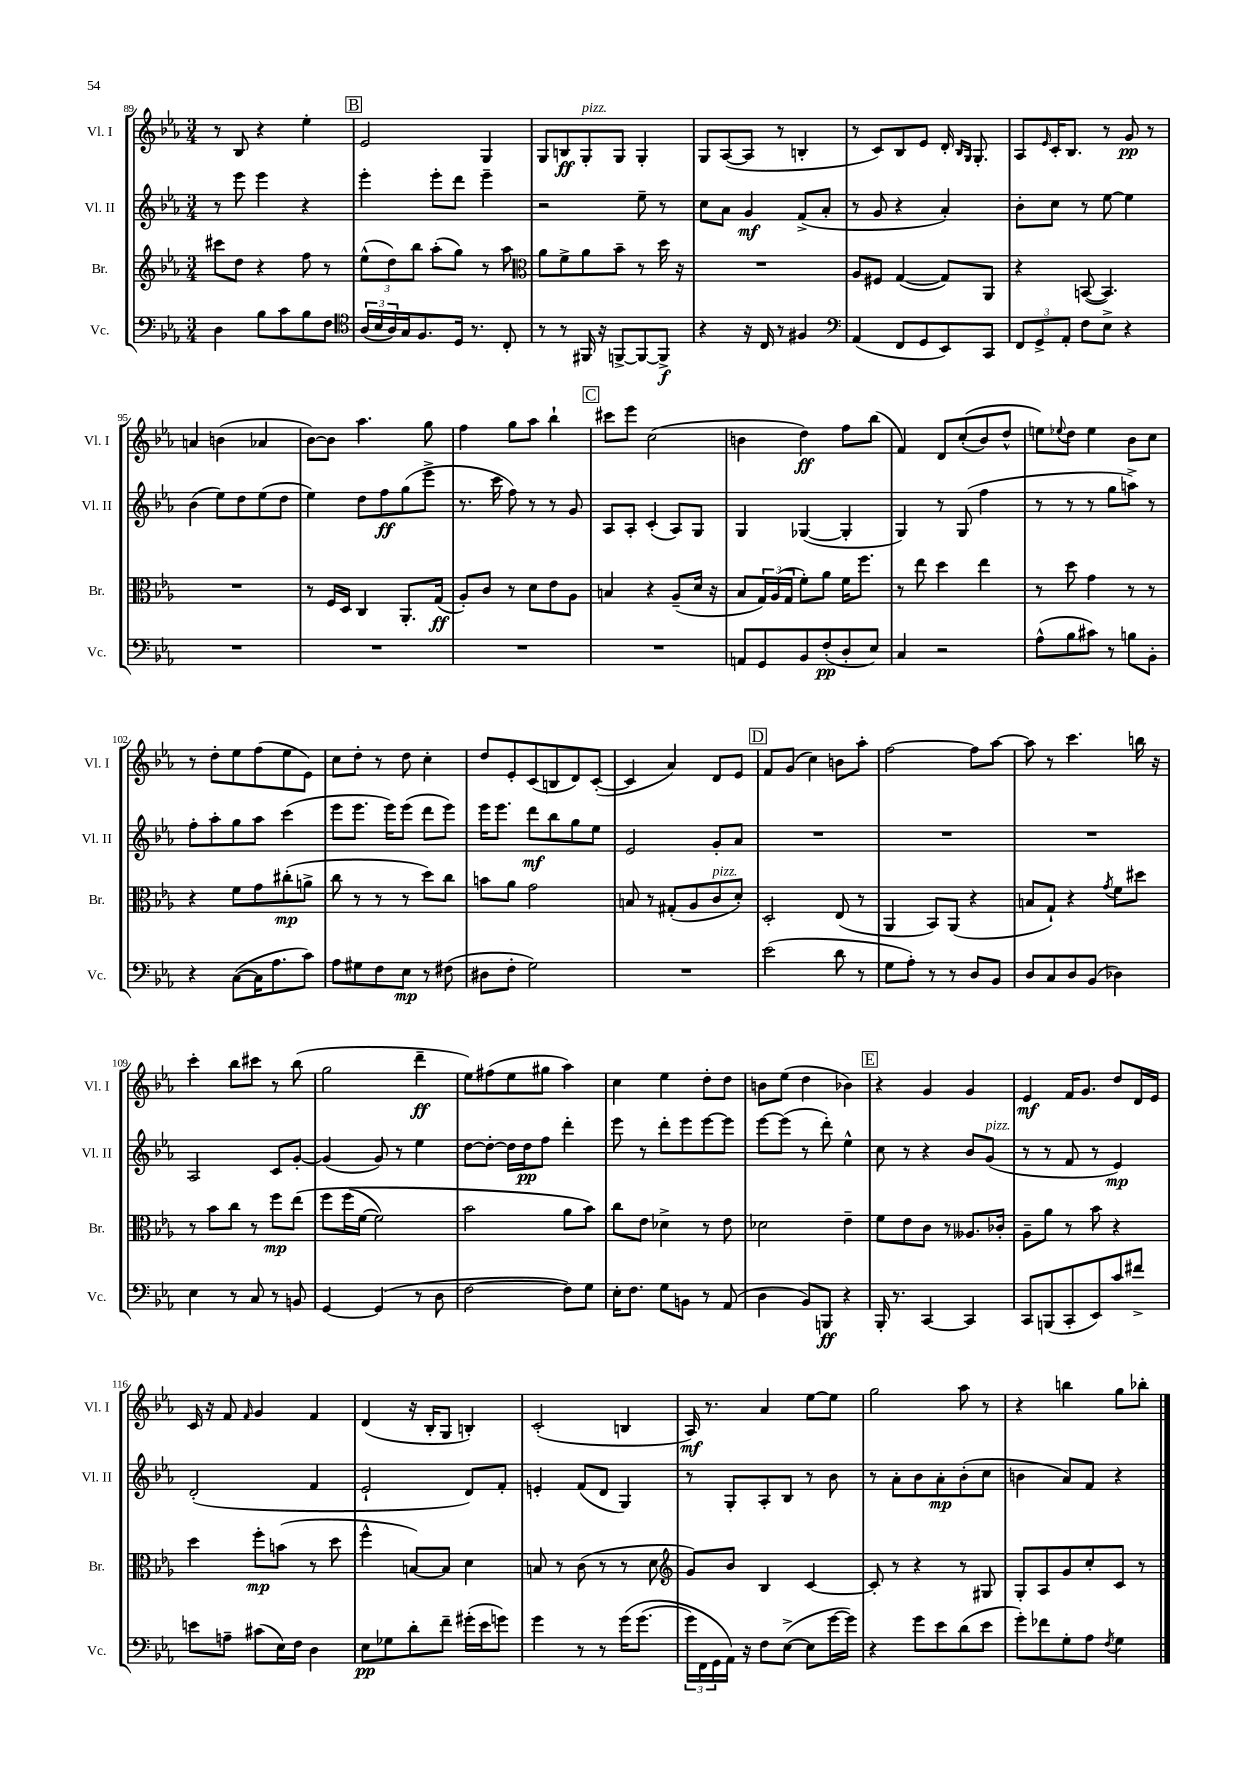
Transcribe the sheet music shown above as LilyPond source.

<<
\new StaffGroup <<
\new Staff = "s0" \with { instrumentName = "Vl. I" shortInstrumentName = "Vl. I" } {
    \clef treble \key ees \major \numericTimeSignature \time 3/4
    r8 bes8 r4 ees''4-. |
    \mark \markup { \box "B" } ees'2 g4 |
    g8 b8\ff g8-.^\markup { \italic "pizz." } g8 g4-. |
    g8 aes8~( aes8 r8 b4-. |
    r8 c'8) bes8 ees'8 d'16-. \grace { bes16 g16 } g8.-. |
    aes8 \grace { ees'16 } c'16-. bes8. r8 g'8\pp r8 |
    a'4 b'4( aes'4 |
    bes'8~) bes'8 aes''4. g''8 |
    f''4 g''8 aes''8 bes''4-! |
    \mark \markup { \box "C" } cis'''8 ees'''8 c''2( |
    b'4 d''4\ff) f''8 bes''8( |
    f'4) d'8 c''8-.(\( bes'8) d''8-^ |
    e''8\) \appoggiatura { ees''8 } d''8 ees''4 bes'8 c''8 |
    r8 d''8-. ees''8 f''8( ees''8 ees'8) |
    c''8 d''8-. r8 d''8 c''4-. |
    d''8 ees'8-. c'8( b8 d'8) c'8~-.( |
    c'4 aes'4) d'8 ees'8 |
    \mark \markup { \box "D" } f'8 g'8( c''4) b'8 aes''8-. |
    f''2~ f''8 aes''8~ |
    aes''8 r8 c'''4. b''16 r16 |
    c'''4-. bes''8 cis'''8 r8 bes''8( |
    g''2 d'''4--\ff |
    ees''8) fis''8( ees''8 gis''8 aes''4) |
    c''4 ees''4 d''8-. d''8 |
    b'8 ees''8( d''4 bes'4) |
    \mark \markup { \box "E" } r4 g'4 g'4 |
    ees'4\mf f'16 g'8. d''8 d'16 ees'16 |
    c'16 r16 f'8 \grace { f'16 } g'4 f'4 |
    d'4( r16 bes16-. g8 b4-.) |
    c'2-.( b4 |
    aes16\mf) r8. aes'4 ees''8~ ees''8 |
    g''2 aes''8 r8 |
    r4 b''4 g''8 bes''8-. \bar "|." |
}
\new Staff = "s1" \with { instrumentName = "Vl. II" shortInstrumentName = "Vl. II" } {
    \clef treble \key ees \major \numericTimeSignature \time 3/4
    r8 ees'''8 ees'''4 r4 |
    \mark \markup { \box "B" } ees'''4-. ees'''8-. d'''8 ees'''4-- |
    r2 ees''8-- r8 |
    c''8 aes'8 g'4\mf f'8->( aes'8-. |
    r8 g'8 r4 aes'4-.) |
    bes'8-. c''8 r8 ees''8~ ees''4 |
    bes'4( ees''8) d''8 ees''8( d''8 |
    ees''4) d''8 f''8\ff g''8( ees'''8-> |
    r8. c'''16 f''8) r8 r8 g'8 |
    \mark \markup { \box "C" } aes8 aes8-. c'4-.( aes8) g8 |
    g4 ges4~( ges4-. |
    g4) r8 g8( f''4 |
    r8 r8 r8 g''8 a''8->) r8 |
    f''8-. aes''8-. g''8 aes''8 c'''4( |
    ees'''8 ees'''8. ees'''16) ees'''8( d'''8 ees'''8) |
    ees'''16 ees'''8. d'''8\mf bes''8 g''8 ees''8 |
    ees'2 g'8-. aes'8 |
    \mark \markup { \box "D" } R2. |
    R2. |
    R2. |
    aes2 c'8 g'8~-. |
    g'4( g'8) r8 ees''4 |
    d''8~ d''8~-. d''16 d''16\pp f''8 d'''4-. |
    ees'''8 r8 d'''8-. ees'''8 ees'''8~ ees'''8 |
    ees'''8~ ees'''8( r8 d'''8-.) ees''4-^ |
    \mark \markup { \box "E" } c''8 r8 r4 bes'8 g'8^\markup { \italic "pizz." }( |
    r8 r8 f'8 r8 ees'4\mp) |
    d'2-.( f'4 |
    ees'2-! d'8) f'8-. |
    e'4-. f'8( d'8 g4) |
    r8 g8-. aes8-. bes8 r8 bes'8 |
    r8 aes'8-. bes'8 aes'8-.\mp bes'8-.( c''8 |
    b'4 aes'8) f'8 r4 \bar "|." |
}
\new Staff = "s2" \with { instrumentName = "Br." shortInstrumentName = "Br." } {
    \clef treble \key ees \major \numericTimeSignature \time 3/4
    cis'''8 d''8 r4 f''8 r8 |
    \mark \markup { \box "B" } \tuplet 3/2 { ees''8-^( d''8) bes''8 } aes''8-.( g''8) r8 aes''8 |
    \clef alto aes'8 f'8-> aes'8 bes'8-- r8 d''16 r16 |
    R2. |
    aes8 fis8 g4~( g8) aes,8 |
    r4 b,8~( b,4.) |
    R2. |
    r8 f16 d16 c4 aes,8.-. g16\ff( |
    aes8-.) c'8 r8 d'8 ees'8 aes8 |
    \mark \markup { \box "C" } b4 r4 aes8--( d'16 r16 |
    bes8 \tuplet 3/2 { g16) aes16( g16 } f'8-.) aes'8 f'16 f''8. |
    r8 ees''8 d''4 ees''4 |
    r8 d''8 g'4 r8 r8 |
    r4 f'8 g'8 cis''8-.\mp( a'8-> |
    c''8 r8 r8 r8 d''8) c''8 |
    b'8 aes'8 g'2 |
    b8 r8 gis8-.( aes8 c'8^\markup { \italic "pizz." } d'8-.) |
    \mark \markup { \box "D" } d2-. ees8( r8 |
    aes,4 bes,8) aes,8( r4 |
    b8 g8-!) r4 \acciaccatura { g'8 } f'8 dis''8 |
    r8 bes'8 c''8 r8 f''8\mp ees''8\( |
    f''8 f''16( f'16~ f'2) |
    bes'2 aes'8 bes'8\) |
    c''8 ees'8 des'4-> r8 ees'8 |
    des'2 ees'4-- |
    \mark \markup { \box "E" } f'8 ees'8 c'8 r8 aeses8. ces'16-. |
    aes8-- aes'8 r8 bes'8 r4 |
    d''4 f''8-.\mp b'8( r8 d''8 |
    f''4-^ b8~) b8 d'4 |
    b8 r8 c'8( r8 r8 d'8 |
    \clef treble g'8) bes'8 bes4 c'4~ |
    c'8-. r8 r4 r8 gis8 |
    g8-. aes8 g'8 c''8-. c'8 r8 \bar "|." |
}
\new Staff = "s3" \with { instrumentName = "Vc." shortInstrumentName = "Vc." } {
    \clef bass \key ees \major \numericTimeSignature \time 3/4
    d4 bes8 c'8 bes8 f8 |
    \mark \markup { \box "B" } \clef tenor \tuplet 3/2 { aes16( bes16 aes16) } g16 f8. d16 r8. c8-. |
    r8 r8 fis,16 r16 f,8~-> f,8~ f,8->\f |
    r4 r16 c16 r8 fis4 |
    \clef bass aes,4( f,8 g,8 ees,8) c,8 |
    \tuplet 3/2 { f,8 g,8-> aes,8-. } f8 ees8-> r4 |
    R2. |
    R2. |
    R2. |
    \mark \markup { \box "C" } R2. |
    a,8 g,8 bes,8 f8-.\pp( d8-. ees8) |
    c4 r2 |
    aes8-^( bes8 cis'8) r8 b8 bes,8-. |
    r4 c8~( c16 aes8. c'8) |
    aes8 gis8 f8 ees8\mp r8 fis8( |
    dis8 f8-. g2) |
    R2. |
    \mark \markup { \box "D" } ees'2( d'8 r8 |
    g8 aes8-.) r8 r8 d8 bes,8 |
    d8 c8 d8 bes,8( des4) |
    ees4 r8 c8 r8 b,8 |
    g,4~ g,4( r8 d8 |
    f2~ f8) g8 |
    ees16-. f8. g8 b,8 r8 aes,8( |
    d4 bes,8) b,,8\ff r4 |
    \mark \markup { \box "E" } bes,,16-. r8. c,4~ c,4 |
    c,8 b,,8( c,8-. ees,8) c'8 fis'8-> |
    e'8 a8-- cis'8( ees16) f16 d4 |
    ees8\pp ges8 d'8-. f'8-- gis'16-.( ees'16 g'8) |
    g'4 r8 r8 g'16\( g'8.( |
    \tuplet 3/2 { g'16) f,16 g,16 } aes,16\) r16 f8 ees8~->( ees8 g'16~ g'16) |
    r4 g'8 ees'8 d'8( ees'8 |
    g'8-.) fes'8 g8-. aes8 \acciaccatura { f8 } g4 \bar "|." |
}
>>
>>
\layout { \context { \Score currentBarNumber = #89 } }
